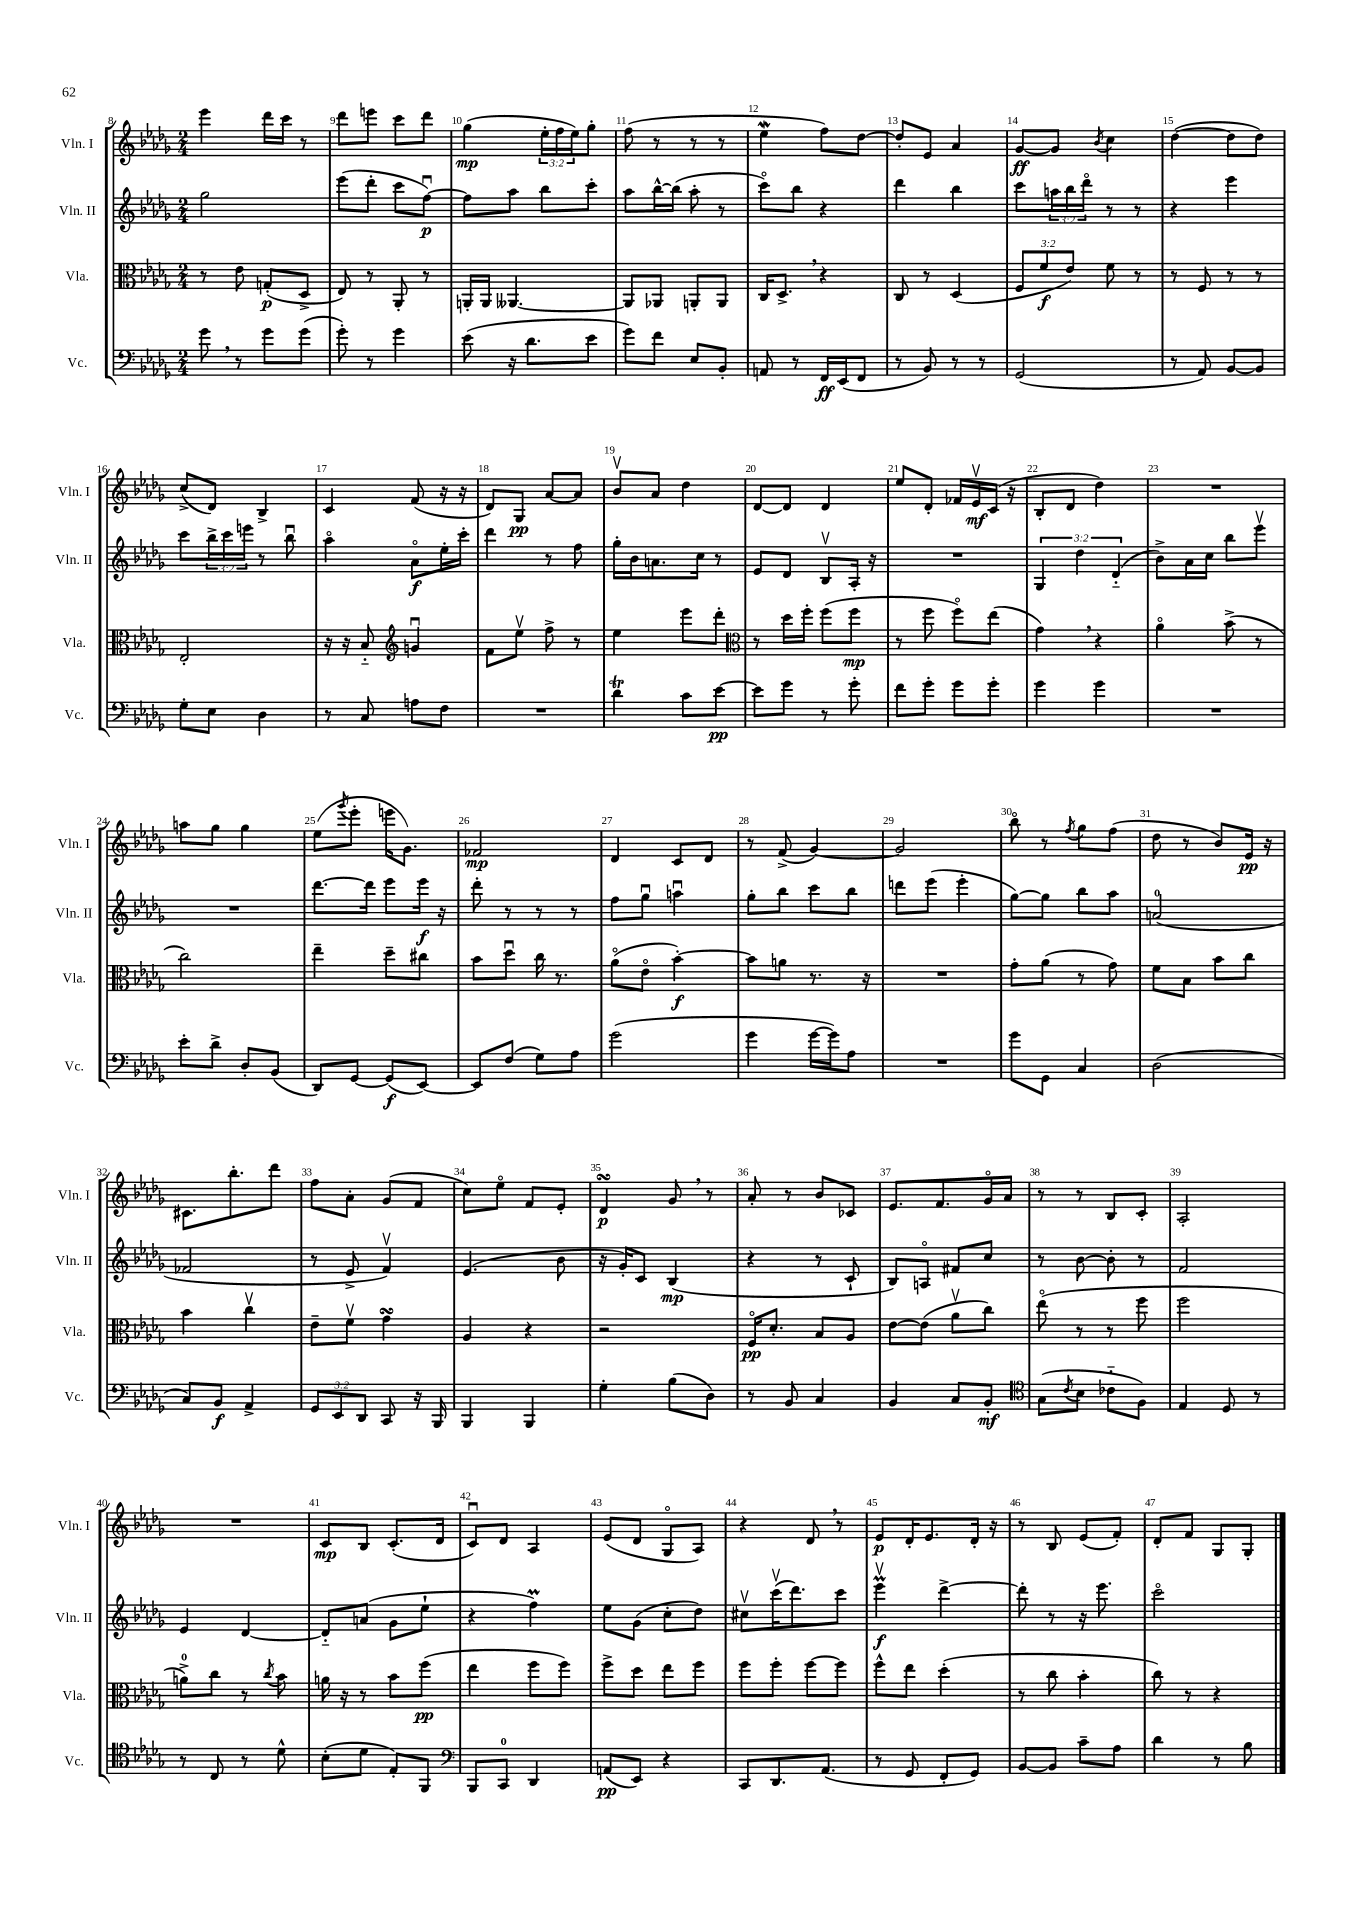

**kern	**dynam	**kern	**dynam	**kern	**dynam	**kern	**dynam
*part4	*part4	*part3	*part3	*part2	*part2	*part1	*part1
*staff4	*staff4	*staff3	*staff3	*staff2	*staff2	*staff1	*staff1
*I"Vc.	*	*I"Vla.	*	*I"Vln. II	*	*I"Vln. I	*
*I'Vc.	*	*I'Vla.	*	*I'Vln. II	*	*I'Vln. I	*
*clefF4	*	*clefC3	*	*clefG2	*	*clefG2	*
*k[b-e-a-d-g-]	*	*k[b-e-a-d-g-]	*	*k[b-e-a-d-g-]	*	*k[b-e-a-d-g-]	*
*M2/4	*	*M2/4	*	*M2/4	*	*M2/4	*
=8	=8	=8	=8	=8	=8	=8	=8
8g-,\	.	8r	.	2gg-\	.	4eee-\	.
8r	.	8e-\	.	.	.	.	.
8g-\L	.	(8Gn'/L	p	.	.	16ddd-\LL	.
.	.	.	.	.	.	16ccc\JJ	.
(8g-\J	.	8D-^/J	.	.	.	8r	.
=9	=9	=9	=9	=9	=9	=9	=9
8g-'\)	.	8E-/)	.	(8eee-\L	.	8ddd-\L	.
8r	.	8r	.	8ddd-'\J	.	8eeen\J	.
4g-\	.	8AA-'/	.	8ccc\L	.	8ccc\L	.
.	.	8r	.	[8ffu\J)	p	8ddd-\J	.
=10	=10	=10	=10	=10	=10	=10	=10
(8e-\	.	16AAn'/LL	.	8ff\L]	.	(4gg-\	mp
.	.	16AA/JJ	.	.	.	.	.
16r	.	[4.AA--X/	.	8aa-\J	.	.	.
8.d-\L	.	.	.	.	.	.	.
.	.	.	.	8bb-\L	.	24ee-'\LL	.
.	.	.	.	.	.	24ff\	.
.	.	.	.	.	.	24ee-\J)	.
8e-\J	.	.	.	8ccc'\J	.	8gg-'\J	.
=11	=11	=11	=11	=11	=11	=11	=11
8g-\L)	.	8AA--/L]	.	8aa-\L	.	(8ff\	.
8f\J	.	8AA-X/J	.	[16bb-^^\L	.	8r	.
.	.	.	.	(16bb-\JJ]	.	.	.
8E-/L	.	8AAn'/L	.	8aa-'\	.	8r	.
8BB-'/J	.	8AA/J	.	8r	.	8r	.
=12	=12	=12	=12	=12	=12	=12	=12
8AAn/	.	16C/KL	.	8ccc\L)	.	4ee-W\	.
.	.	8.D-^,/J	.	.	.	.	.
8r	.	.	.	8bb-\J	.	.	.
16FF/LL	ff	4r	.	4r	.	8ff\L)	.
(16EE-/J	.	.	.	.	.	.	.
8FF/J	.	.	.	.	.	[8dd-\J	.
=13	=13	=13	=13	=13	=13	=13	=13
8r	.	8C/	.	4ddd-\	.	8dd-'/L]	.
8BB-/)	.	8r	.	.	.	8e-/J	.
8r	.	(4D-/	.	4bb-\	.	4a-/	.
8r	.	.	.	.	.	.	.
=14	=14	=14	=14	=14	=14	=14	=14
(2GG-/	.	12F/L	.	8ccc\L	.	[8g-/L	ff
.	.	12f/	f	.	.	.	.
.	.	.	.	24aan\L	.	8g-/J]	.
.	.	12e-/J)	.	24bb-\	.	.	.
.	.	.	.	24ddd-\JJ	.	.	.
.	.	.	.	.	.	8qb-/	.
.	.	8f\	.	8r	.	4cc\	.
.	.	8r	.	8r	.	.	.
=15	=15	=15	=15	=15	=15	=15	=15
8r	.	8r	.	4r	.	([4dd-\	.
8AA-/)	.	8F/	.	.	.	.	.
[8BB-/L	.	8r	.	4eee-\	.	8dd-\L]	.
8BB-/J]	.	8r	.	.	.	8dd-\J)	.
!!LO:LB:g=z
=16	=16	=16	=16	=16	=16	=16	=16
8G-'\L	.	2E-'/	.	8ccc\L	.	(8cc^/L	.
8E-\J	.	.	.	24bb-^\L	.	8d-/J)	.
.	.	.	.	24ccc\	.	.	.
.	.	.	.	24eeen\JJ	.	.	.
4D-\	.	.	.	8r	.	4B-^/	.
.	.	.	.	8bb-u\	.	.	.
=17	=17	=17	=17	=17	=17	=17	=17
8r	.	16r	.	4aa-\	.	4c/	.
.	.	16r	.	.	.	.	.
8C/	.	8B-/	.	.	.	.	.
*	*	*clefG2	*	*	*	*	*
8An\L	.	4gnu/	.	8a-\L	f	(8f/	.
8F\J	.	.	.	16ee-'\L	.	16r	.
.	.	.	.	16ccc'\JJ	.	16r	.
=18	=18	=18	=18	=18	=18	=18	=18
2r	.	8f\L	.	4ddd-\	.	8d-/L)	.
.	.	8ee-v\J	.	.	.	8G-/J	pp
.	.	8ff^\	.	8r	.	[8a-/L	.
.	.	8r	.	8ff\	.	8a-/J]	.
=19	=19	=19	=19	=19	=19	=19	=19
4d-T\	.	4ee-\	.	16gg-'\LL	.	8b-v/L	.
.	.	.	.	16b-\J	.	.	.
.	.	.	.	8.an\	.	8a-/J	.
8c\L	.	8eee-\L	.	.	.	4dd-\	.
.	.	.	.	16cc\Jk	.	.	.
[8e-\J	pp	8ddd-'\J	.	8r	.	.	.
=20	=20	=20	=20	=20	=20	=20	=20
*	*	*clefC3	*	*	*	*	*
8e-\L]	.	8r	.	8e-/L	.	[8d-/L	.
8g-\J	.	16dd-\LL	.	8d-/J	.	8d-/J]	.
.	.	16ff'\JJ	.	.	.	.	.
8r	.	(8ff\L	.	8B-v/L	.	4d-/	.
8g-'\	.	8ff\J	mp	16A-'/Jk	.	.	.
.	.	.	.	16r	.	.	.
=21	=21	=21	=21	=21	=21	=21	=21
8f\L	.	8r	.	2r	.	8ee-/L	.
8g-'\J	.	8ff\	.	.	.	8d-'/J	.
8g-\L	.	8ff\L)	.	.	.	16f-X/LL	.
.	.	.	.	.	.	16e-v/	mf
8g-'\J	.	(8ee-\J	.	.	.	(16c/JJ	.
.	.	.	.	.	.	16r	.
=22	=22	=22	=22	=22	=22	=22	=22
4g-\	.	4g-,\)	.	6G-/	.	8B-'/L	.
.	.	.	.	.	.	8d-/J	.
.	.	.	.	6dd-\	.	.	.
4g-\	.	4r	.	.	.	4dd-\)	.
.	.	.	.	(6d-/	.	.	.
=23	=23	=23	=23	=23	=23	=23	=23
2r	.	4a-\	.	8b-^\L)	.	2r	.
.	.	.	.	16a-\L	.	.	.
.	.	.	.	16cc\JJ	.	.	.
.	.	(8b-^\	.	8bb-\L	.	.	.
.	.	8r	.	8eee-v\J	.	.	.
!!LO:LB:g=z
=24	=24	=24	=24	=24	=24	=24	=24
8e-'\L	.	2cc\)	.	2r	.	8aan\L	.
8d-^\J	.	.	.	.	.	8gg-\J	.
8D-'/L	.	.	.	.	.	4gg-\	.
(8BB-/J	.	.	.	.	.	.	.
=25	=25	=25	=25	=25	=25	=25	=25
8DD-/L)	.	4ee-~\	.	[8.ddd-\L	.	(8ee-\L	.
.	.	.	.	.	.	8qggg-/	.
[8GG-/J	.	.	.	.	.	8eee-'\J	.
.	.	.	.	16ddd-\Jk]	.	.	.
(8GG-/L]	f	8dd-~\L	.	8eee-\L	.	16eeen\KL	.
.	.	.	.	.	.	8.g-\J)	.
[8EE-/J)	.	8cc#X\J	.	16eee-\Jk	f	.	.
.	.	.	.	16r	.	.	.
=26	=26	=26	=26	=26	=26	=26	=26
8EE-/L]	.	8b-\L	.	8ddd-'\	.	2f-X/	mp
(8F/J	.	8dd-u\J	.	8r	.	.	.
8G-\L)	.	16cc\	.	8r	.	.	.
.	.	8.r	.	.	.	.	.
8A-\J	.	.	.	8r	.	.	.
=27	=27	=27	=27	=27	=27	=27	=27
(2g-\	.	(8a-\L	.	8ff\L	.	4d-/	.
.	.	8e-\J	.	8gg-u\J	.	.	.
.	.	[4b-'\)	f	4aanu\	.	8c/L	.
.	.	.	.	.	.	8d-/J	.
=28	=28	=28	=28	=28	=28	=28	=28
4g-\	.	8b-\L]	.	8gg-'\L	.	8r	.
.	.	8an\J	.	8bb-\J	.	(8f^/	.
[16g-\LL	.	8.r	.	8ccc\L	.	[4g-/)	.
16g-\J])	.	.	.	.	.	.	.
8A-\J	.	.	.	8bb-\J	.	.	.
.	.	16r	.	.	.	.	.
=29	=29	=29	=29	=29	=29	=29	=29
2r	.	2r	.	8dddn\L	.	2g-/]	.
.	.	.	.	(8eee-\J	.	.	.
.	.	.	.	4eee-'\	.	.	.
=30	=30	=30	=30	=30	=30	=30	=30
8g-\L	.	8g-'\L	.	[8gg-\L)	.	8bb-\	.
8GG-\J	.	(8a-\J	.	8gg-\J]	.	8r	.
.	.	.	.	.	.	8qff/	.
4C/	.	8r	.	8bb-\L	.	8gg-\L	.
.	.	8g-\)	.	8aa-\J	.	(8ff\J	.
=31	=31	=31	=31	=31	=31	=31	=31
(2D-\	.	8f\L	.	(2an/	.	8dd-\	.
.	.	8B-\J	.	.	.	8r	.
.	.	8b-\L	.	.	.	8b-/L)	.
.	.	8cc\J	.	.	.	16e-/Jk	pp
.	.	.	.	.	.	16r	.
!!LO:LB:g=z
=32	=32	=32	=32	=32	=32	=32	=32
8C/L)	.	4b-\	.	2f-X/	.	8.c#X\L	.
8BB-/J	f	.	.	.	.	.	.
.	.	.	.	.	.	8.bb-'\	.
4AA-^/	.	4ccv\	.	.	.	.	.
.	.	.	.	.	.	8ddd-\J	.
=33	=33	=33	=33	=33	=33	=33	=33
12GG-/L	.	8e-~\L	.	8r	.	8ff\L	.
12EE-/	.	.	.	.	.	.	.
.	.	8fv\J	.	8e-^/	.	8a-'\J	.
12DD-/J	.	.	.	.	.	.	.
8CC/	.	4g-sSSs\	.	4fv/)	.	(8g-/L	.
16r	.	.	.	.	.	8f/J	.
16BBB-/	.	.	.	.	.	.	.
=34	=34	=34	=34	=34	=34	=34	=34
4BBB-/	.	4A-/	.	(4.e-/	.	8cc\L)	.
.	.	.	.	.	.	8ee-\J	.
4BBB-/	.	4r	.	.	.	8f/L	.
.	.	.	.	8b-\	.	8e-'/J	.
=35	=35	=35	=35	=35	=35	=35	=35
4G-'\	.	2r	.	16r	.	4d-sSSs/	p
.	.	.	.	16g-'/KL)	.	.	.
.	.	.	.	8c/J	.	.	.
(8B-\L	.	.	.	(4B-/	mp	8g-,/	.
8D-\J)	.	.	.	.	.	8r	.
=36	=36	=36	=36	=36	=36	=36	=36
8r	.	16F/KL	pp	4r	.	8a-'/	.
.	.	8.d-'/J	.	.	.	.	.
8BB-/	.	.	.	.	.	8r	.
4C/	.	8B-/L	.	8r	.	8b-/L	.
.	.	8A-/J	.	8c`/	.	8c-X/J	.
=37	=37	=37	=37	=37	=37	=37	=37
4BB-/	.	[8e-\L	.	8B-/L)	.	8.e-/L	.
.	.	(8e-\J]	.	8An/J	.	.	.
.	.	.	.	.	.	8.f/	.
8C/L	.	8a-v\L	.	8f#X/L	.	.	.
8BB-'/J	mf	8cc\J)	.	8cc/J	.	16g-/L	.
.	.	.	.	.	.	16a-/JJ	.
=38	=38	=38	=38	=38	=38	=38	=38
*clefC4	*	*	*	*	*	*	*
(8G-\L	.	(8ee-\	.	8r	.	8r	.
8qc/	.	.	.	.	.	.	.
8B-\J	.	8r	.	[8b-\	.	8r	.
8c-X\L	.	8r	.	8b-'\]	.	8B-/L	.
8F\J)	.	8ff\	.	8r	.	8c'/J	.
=39	=39	=39	=39	=39	=39	=39	=39
4E-/	.	2ff\	.	2f/	.	2A-'/	.
8D-/	.	.	.	.	.	.	.
8r	.	.	.	.	.	.	.
!!LO:LB:g=z
=40	=40	=40	=40	=40	=40	=40	=40
8r	.	8an^\L)	.	4e-/	.	2r	.
8C/	.	8cc\J	.	.	.	.	.
8r	.	8r	.	[4d-/	.	.	.
.	.	8qcc/	.	.	.	.	.
8d-^^\	.	8b-\	.	.	.	.	.
=41	=41	=41	=41	=41	=41	=41	=41
(8B-'\L	.	16an\	.	8d-/L]	.	8c/L	mp
.	.	16r	.	.	.	.	.
8d-\J	.	8r	.	(8an/J	.	8B-/J	.
8E-'/L)	.	8b-\L	.	8g-\L	.	(8.c'/L	.
8FF/J	.	(8ff\J	pp	8ee-`\J	.	.	.
.	.	.	.	.	.	16d-/Jk	.
=42	=42	=42	=42	=42	=42	=42	=42
*clefF4	*	*	*	*	*	*	*
8BBB-/L	.	4ee-\	.	4r	.	8cu/L)	.
8CC/J	.	.	.	.	.	8d-/J	.
4DD-/	.	8ff\L	.	4ffm\)	.	4A-/	.
.	.	8ff\J)	.	.	.	.	.
=43	=43	=43	=43	=43	=43	=43	=43
(8AAn/L	pp	8ff^\L	.	8ee-\L	.	(8e-/L	.
8EE-/J)	.	8dd-\J	.	(8g-\J	.	8d-/J	.
4r	.	8ee-\L	.	8cc'\L	.	8G-/L	.
.	.	8ff\J	.	8dd-\J)	.	8A-/J)	.
=44	=44	=44	=44	=44	=44	=44	=44
8CC/L	.	8ff\L	.	8cc#Xv\L	.	4r	.
8.DD-/	.	8ff'\J	.	(16cccv\K	.	.	.
.	.	.	.	8.ddd-\)	.	.	.
.	.	[8ff\L	.	.	.	8d-,/	.
(8.AA-/J	.	.	.	.	.	.	.
.	.	8ff\J]	.	8ccc\J	.	8r	.
=45	=45	=45	=45	=45	=45	=45	=45
8r	.	8ff^^\L	.	4eee-Mv\	f	8e-/L	p
8GG-/	.	8ee-\J	.	.	.	16d-'/K	.
.	.	.	.	.	.	8.e-/	.
8FF'/L	.	(4dd-'\	.	[4ddd-^\	.	.	.
8GG-/J)	.	.	.	.	.	16d-'/Jk	.
.	.	.	.	.	.	16r	.
=46	=46	=46	=46	=46	=46	=46	=46
[8BB-/L	.	8r	.	8ddd-'\]	.	8r	.
8BB-/J]	.	8cc\	.	8r	.	8B-/	.
8c~\L	.	4b-'\	.	16r	.	(8e-/L	.
.	.	.	.	8.eee-\	.	.	.
8A-\J	.	.	.	.	.	8f'/J)	.
=47	=47	=47	=47	=47	=47	=47	=47
4d-\	.	8cc\)	.	2ccc\	.	8d-'/L	.
.	.	8r	.	.	.	8f/J	.
8r	.	4r	.	.	.	8G-/L	.
8B-\	.	.	.	.	.	8G-'/J	.
==	==	==	==	==	==	==	==
*-	*-	*-	*-	*-	*-	*-	*-
